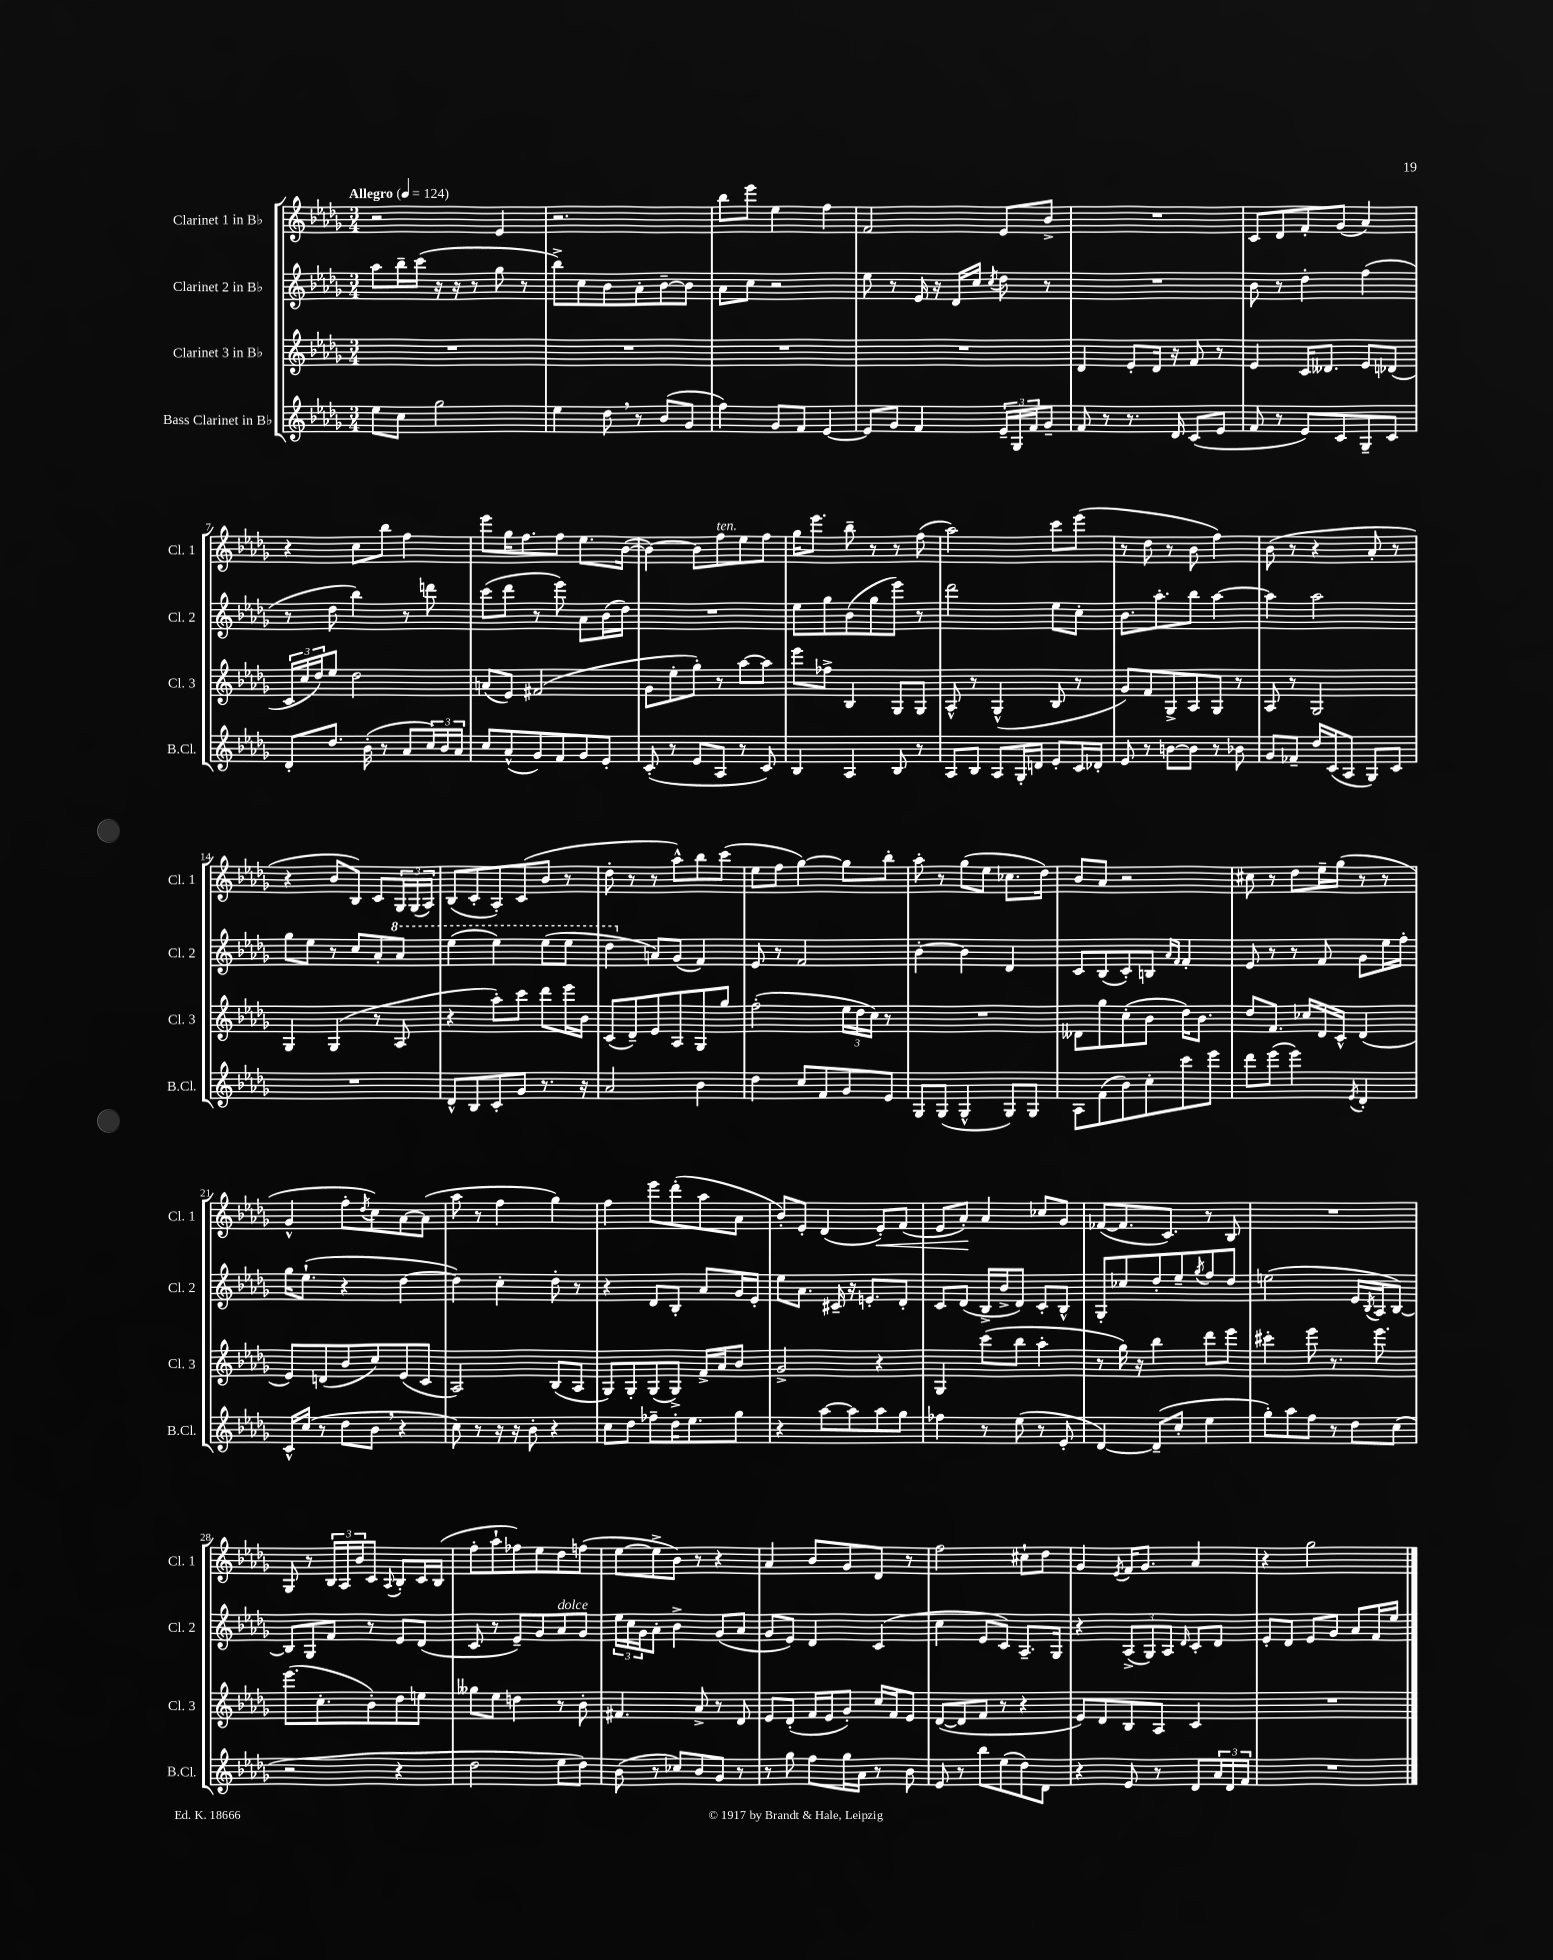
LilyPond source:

<<
\new StaffGroup <<
\new Staff = "s0" \with { instrumentName = "Clarinet 1 in Bb" shortInstrumentName = "Cl. 1" } {
    \clef treble \key des \major \numericTimeSignature \time 3/4 \tempo "Allegro" 4 = 124
    r2 ees'4 |
    r2. |
    bes''8 ees'''8 ees''4 f''4 |
    f'2 ees'8 bes'8-> |
    R2. |
    c'8 des'8 f'8-. ges'8( aes'4) |
    r4 c''8 bes''8 f''4 |
    ees'''8 ges''16 f''8. f''8 ees''8. bes'16~( |
    bes'4~) bes'8 f''8^\markup { \italic "ten." } ees''8 f''8 |
    ges''16 ees'''8. bes''8-- r8 r8 f''8( |
    aes''2) c'''8 ees'''8( |
    r8 des''8 r8 bes'8 f''4) |
    bes'8( r8 r4 aes'8-. r8 |
    r4 bes'8 bes8) c'8 \tuplet 3/2 { ges16 ges16( aes16) } |
    bes8( c'8-. aes8-.) c'8( bes'8 r8 |
    des''8-. r8 r8 aes''8-^) bes''8 c'''8( |
    ees''8 f''8 ges''4~) ges''8 bes''8-. |
    aes''8-. r8 ges''8( ees''8 ces''8. des''16) |
    bes'8 aes'8 r2 |
    cis''8 r8 des''8 ees''16-- ges''16( r8 r8 |
    ges'4-^ f''8-. \acciaccatura { des''8 } c''8) aes'8~ aes'8( |
    aes''8 r8 f''4 ges''4) |
    f''4 ees'''8 des'''8-.( aes''8 aes'8 |
    bes'8-.) ees'8-. des'4( ees'8-.\<) f'8( |
    ees'8 aes'8-.\!) aes'4 ces''8 ges'8 |
    fes'8~( fes'8. c'8.) r8 bes8 |
    R2. |
    ges8 r8 \tuplet 3/2 { bes16 aes16 bes'16 } c'8 \appoggiatura { aes8 } bes8-. c'16 bes16( |
    f''8-. aes''8-! fes''8) ees''8 des''8 f''8( |
    ees''8~ ees''8-> bes'8) r8 r4 |
    aes'4 bes'8 ges'8 des'8 r8 |
    f''2 cis''8-! des''8 |
    ges'4 \acciaccatura { ees'8 } f'16 ges'8. aes'4 |
    r4 ges''2 \bar "|." |
}
\new Staff = "s1" \with { instrumentName = "Clarinet 2 in Bb" shortInstrumentName = "Cl. 2" } {
    \clef treble \key des \major \numericTimeSignature \time 3/4
    aes''8 bes''16-- c'''16( r16 r16 r8 ges''8 r8 |
    bes''8->) c''8 bes'8 aes'8-. bes'8~-- bes'8 |
    aes'8 c''8 r2 |
    ees''8 r8 ees'16 r16 des'16 c''16 \acciaccatura { c''8 } des''8 r8 |
    R2. |
    bes'8 r8 des''4-. f''4( |
    r8 des''8 bes''4) r8 d'''8 |
    c'''8( des'''8 r8 ees'''8) aes'8 bes'16( des''16) |
    R2. |
    ees''8 ges''8 bes'8( ges''8 ees'''8) r8 |
    des'''2 ees''8 c''8-. |
    bes'8. aes''8.-. bes''8 aes''4~ |
    aes''4 aes''2 |
    ges''8 ees''8 r8 c''8 aes'8-. \ottava #1 aes''8 |
    ees'''4( ees'''4) ees'''8( ees'''8 |
    des'''4 \ottava #0 a'8) ges'8( f'4) |
    ees'8 r8 f'2 |
    bes'4~-. bes'4 des'4 |
    c'8 bes8( c'8-.) b8 \grace { aes'16 f'16 } f'4-. |
    ees'8 r8 r8 f'8 ges'8 ees''16 f''16-. |
    ges''16 ees''8.-!( r4 des''4~ |
    des''4) c''4-. des''8-. r8 |
    r4 des'8 bes8-. aes'8 ges'16 ees'16-. |
    ees''8 aes'8. cis'16-- r16 e'8.-. des'8-. |
    c'8 des'8( bes16-> bes'16-> des'8) c'8-. bes8-^ |
    ges8-. ces''8 des''8-. ees''8-- \acciaccatura { ges''8 } f''8 des''8 |
    e''2( ees'16 \acciaccatura { bes8 } aes16 bes8~) |
    bes8 ges8 f'8 r8 ees'8 des'8( |
    c'8 r8 ees'8--) ges'8 aes'8^\markup { \italic "dolce" } ges'8 |
    \tuplet 3/2 { ees''16 c''16 ges'16 } aes'8-. bes'4-> ges'8( aes'8 |
    ges'8 ees'8) des'4 c'4( |
    c''4 ees'8 c'8) aes8.-- ges16 |
    r4 \tuplet 3/2 { aes8->( ges8) aes8 } \grace { des'16 } c'8-. des'8 |
    ees'8-. des'8 ees'8 ges'8 aes'8 f'16 ees''16 \bar "|." |
}
\new Staff = "s2" \with { instrumentName = "Clarinet 3 in Bb" shortInstrumentName = "Cl. 3" } {
    \clef treble \key des \major \numericTimeSignature \time 3/4
    R2. |
    R2. |
    R2. |
    R2. |
    des'4 ees'8-. des'16 r16 f'8 r8 |
    ees'4 c'16 deses'8. ees'8 des'8( |
    \tuplet 3/2 { c'16 c''16 des''16) } ees''8 des''2 |
    a'8( ees'8) fis'2( |
    ges'8 ees''8-. ges''8-.) r8 aes''8~ aes''8 |
    ees'''8 fes''8-> bes4 ges8 ges8 |
    aes8-^ r8 ges4-^( bes8 r8 |
    ges'8) f'8 ges8-> aes8 ges8 r8 |
    aes8 r8 ges2 |
    ges4 ges4( r8 aes8 |
    r4 aes''8-.) c'''8 des'''8 ees'''16 bes'16 |
    c'8( des'8--) ees'8 aes8 ges8 ges''8 |
    f''2-.( \tuplet 3/2 { ees''16 des''16 c''16) } r8 |
    R2. |
    deses'8 ges''8 c''8-.( bes'8 des''16) bes'8. |
    des''8 f'8. ces''16 des'16 c'16-^ des'4( |
    ees'8) d'8( bes'8 c''8) ees'8( c'8 |
    aes2) bes8( aes8 |
    ges8) ges8-. ges8( ges8->) f'16-> aes'16 bes'8 |
    ges'2-> r4 |
    ges4 c'''8( bes''8 aes''4-. |
    r8 ges''16) r16 bes''4 des'''8 ees'''8 |
    cis'''4-. ees'''8 r8. ees'''8. |
    ees'''8.( c''8.-. bes'8-.) des''8 e''8 |
    geses''8 ees''8 d''4 r8 bes'8-. |
    fis'4. aes'8-> r8 des'8 |
    ees'8 des'8-.( f'16 ees'16 ges'8-.) c''16 f'16 ees'8 |
    des'8~( des'8 f'8 r8 r4 |
    ees'8) des'8 bes8 aes8 c'4 |
    R2. \bar "|." |
}
\new Staff = "s3" \with { instrumentName = "Bass Clarinet in Bb" shortInstrumentName = "B.Cl." } {
    \clef treble \key des \major \numericTimeSignature \time 3/4
    ees''8 c''8 ges''2 |
    ees''4 des''8 \breathe r8 bes'8( ges'8 |
    f''4) ges'8 f'8 ees'4~ |
    ees'8 ges'8 f'4 \tuplet 3/2 { ees'16-- ges16 f'16 } ges'8-- |
    f'8 r8 r8. des'16 c'8( ees'8 |
    f'8 r8 ees'8) c'8 ges8-- c'8 |
    des'8-. des''8. bes'16-.( r8 aes'8 \tuplet 3/2 { c''16) bes'16 aes'16 } |
    c''8 aes'8-^( ges'8) f'8 ges'8 ees'8-. |
    c'8-.( r8 ees'8 aes8 r8 c'8) |
    bes4 aes4 bes8 r8 |
    aes8 bes8 aes8 ges16-. d'16 ees'8-. c'16 des'16-. |
    ees'8 r8 b'8~ b'8 r8 bes'8 |
    ges'8 fes'8-- des''16 c'16( aes8 ges8) c'8 |
    R2. |
    des'8-^ bes8 c'8-. ges'8 r8. r16 |
    aes'2 bes'4 |
    des''4 c''8 f'8 ges'8 ees'8 |
    ges8 ges8( ges4-^ ges8) ges8 |
    aes8 f'8( bes'8) c''8-. c'''8 ees'''8 |
    des'''8 ees'''8( ees'''4) \acciaccatura { ees'8 } des'4-. |
    c'16-^ c''16( r8 des''8 bes'8 \breathe r4 |
    c''8) r8 r16 r16 bes'8-. r4 |
    c''8 des''8 fes''8-- des''16-. ees''8. ges''8 |
    r4 aes''8~ aes''8 aes''8 ges''8 |
    fes''4 r8 ees''8( r8 ees'8-. |
    des'4~) des'8--( c''8-. ees''4 |
    ges''8-.) aes''8 f''8 r8 des''8 c''8( |
    r2 r4 |
    des''2 ees''8 des''8) |
    bes'8( r8 ces''8) bes'8 ges'8 r8 |
    r8 ges''8 f''8 ges''16 aes'16 r8 bes'8 |
    ees'8 r8 bes''8 ees''8( des''8) des'8 |
    r4 ees'8 r8 des'8 \tuplet 3/2 { aes'16 des'16 f'16 } |
    R2. \bar "|." |
}
>>
>>
